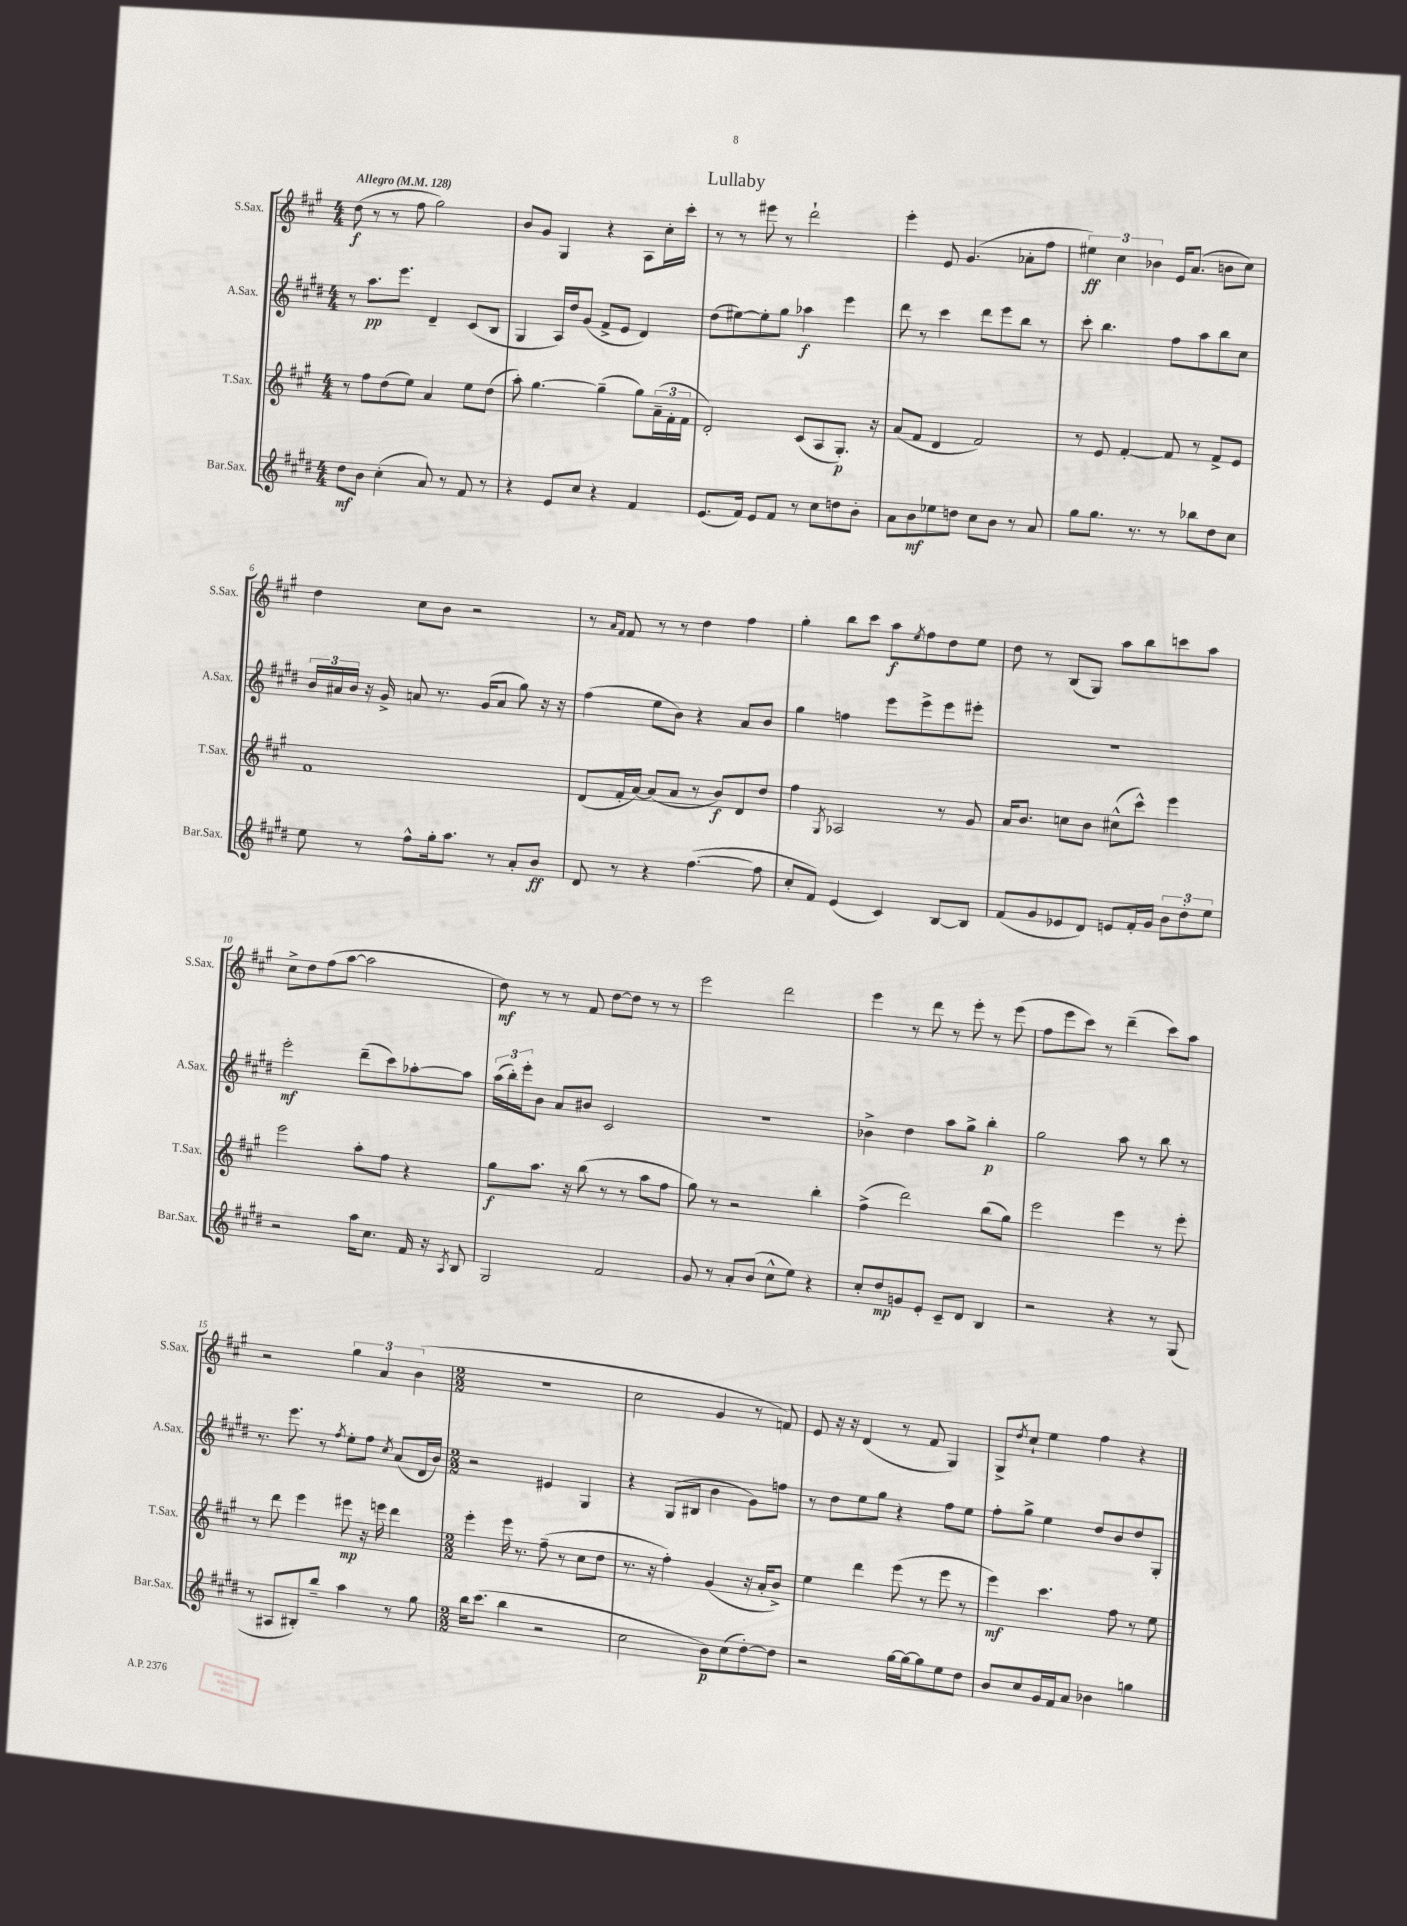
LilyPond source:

\header { title = "Lullaby" }
<<
\new StaffGroup <<
\new Staff = "s0" \with { instrumentName = "S.Sax." shortInstrumentName = "S.Sax." } {
    \clef treble \key a \major \numericTimeSignature \time 4/4 \tempo "Allegro" 4 = 128
    d''8\f( r8 r8 fis''8 gis''2) |
    b'8 gis'8 gis4 r4 a8 cis''16-. cis'''16-. |
    r8 r8 eis'''8 r8 d'''2-! |
    e'''4-. e'8 gis'4.( aes'8-. fis''8 |
    \tuplet 3/2 { eis''4\ff) cis''4 bes'4 } e'16 a'8.( b'8 cis''8) |
    d''4 cis''8 b'8 r2 |
    r8 \grace { a'16 fis'16 } fis'8 r8 r8 d''4 fis''4 |
    gis''4-. b''8 cis'''8 a''8\f \acciaccatura { e''8 } fis''8 d''8 e''8 |
    d''8 r8 b8( gis8) a''8 b''8 c'''8 a''8 |
    cis''8-> d''8 fis''8( a''8~ a''2 |
    d''8\mf) r8 r8 fis'8 d''8~ d''8 r8 r8 |
    e'''2 d'''2 |
    e'''4 r8 d'''8 r8 e'''8-. r8 e'''8( |
    fis''8 e'''8 cis'''8) r8 d'''4--( cis'''8) a''8 |
    r2 \tuplet 3/2 { gis''4 a'4 b'4( } |
    \numericTimeSignature \time 2/2 r1 |
    cis''2 gis'4 r8 f'8) |
    e'8 r16 r16 d'4( r8 fis'8 gis4) |
    gis8-> \acciaccatura { d''8 } cis''8-! e''4 fis''4 r4 \bar "|." |
}
\new Staff = "s1" \with { instrumentName = "A.Sax." shortInstrumentName = "A.Sax." } {
    \clef treble \key e \major \numericTimeSignature \time 4/4
    r8 a''8.\pp e'''8. dis'4-- cis'8( b8 |
    gis4 a16) dis''16 gis'8( fis'8-> e'8 dis'4) |
    dis''8( eis''8~) eis''8-. gis''8 aes''4\f e'''4 |
    dis'''8 r8 cis'''4 dis'''8 e'''8 b''8 r8 |
    cis'''8-. b''4. fis''8 a''8 b''8 cis''8 |
    \tuplet 3/2 { b'16 ais'16 b'16 } r16 gis'16-> a'8 r8. gis'16( a'8 gis''8) r16 r16 |
    fis''4( e''8 b'8) r4 a'8 b'8 |
    gis''4 f''4 e'''8 e'''8-> e'''8 eis'''8-. |
    R1 |
    e'''2-.\mf dis'''8--( cis'''8) aes''8~-. aes''8 |
    \tuplet 3/2 { a''16( b''16-.) e'''16-. } b'8 a'8 bis'8 cis'2 |
    R1 |
    bes'4-> dis''4 a''8 gis''8-> b''4-.\p |
    gis''2 a''8 r8 b''8 r8 |
    r8. e'''8. r8 \acciaccatura { fis''8 } e''8-. fis''8 \acciaccatura { cis''8 } a'8( dis'16 b'16) |
    \numericTimeSignature \time 2/2 r2 eis'4 gis4 |
    r4 gis8( bis8 b'4 gis'8) f''8 |
    r8 dis''8 e''8 gis''8 r4 fis''8 e''8 |
    fis''8-. gis''8-> e''4 dis''8 b'8 dis''8 gis8-. \bar "|." |
}
\new Staff = "s2" \with { instrumentName = "T.Sax." shortInstrumentName = "T.Sax." } {
    \clef treble \key a \major \numericTimeSignature \time 4/4
    r8 fis''8 d''8( e''8) a'4 e''8 d''8( |
    a''8-.) gis''4.~ gis''4--( gis''8) \tuplet 3/2 { a'16--( fis'16-. fis'16 } |
    d'2-.) cis'8( a8 gis8.-.\p) r16 |
    a'8( fis'8 d'4 fis'2) |
    r8 e'8 fis'4~-. fis'8 r8 fis'8-> e'8 |
    fis'1 |
    d'8( fis'16-. a'16~) a'8( a'8 r8 b'8\f) d'8 d''8 |
    fis''4 \acciaccatura { gis8 } aes2 r8 gis'8 |
    a'16 b'8. c''8 b'8 cis''8-^( cis'''8-^) e'''4 |
    e'''2 a''8-. fis''8 r4 |
    gis''8\f a''8. r16 b''8( r8 r8 a''8 fis''8 |
    gis''8) r8 r2 b''4-. |
    fis''4->( d'''2) b''8( gis''8) |
    e'''2 e'''4 r8 e'''8-. |
    r8 d'''8 e'''4 eis'''8\mp r16 e'''16 d'''4 |
    \numericTimeSignature \time 2/2 e'''4-. e'''16 r8. fis''8--( r8 cis''8 d''8 |
    r8. r16 fis''4-.) gis'4( r16 a'16-. b'8->) |
    e''4 d'''4 e'''8( r8 e'''8 r8 |
    e'''4\mf) cis'''4. fis''8 r8 e''8 \bar "|." |
}
\new Staff = "s3" \with { instrumentName = "Bar.Sax." shortInstrumentName = "Bar.Sax." } {
    \clef treble \key e \major \numericTimeSignature \time 4/4
    dis''8\mf b'8 cis''4-.( a'8) r8 fis'8 r8 |
    r4 e'8 cis''8 r4 fis'4 |
    e'8.( fis'16) e'8 fis'8 r8 cis''8 d''8 b'8-. |
    a'8 b'8\mf ees''8 d''8 cis''8 b'8 r8 a'8 |
    gis''8 gis''8. r8. r8 bes''8 dis''8 cis''8 |
    e''8 r8 fis''8-^ gis''16-. a''8. r8 a'8-. b'8\ff |
    dis'8 r8 r4 fis''4.~( fis''8 |
    cis''8-. fis'8) e'4( cis'4) b8~ b8 |
    fis'8( gis'8 ees'8 dis'8) e'8 fis'16-. gis'16 \tuplet 3/2 { b'8 dis''8-. e''8 } |
    r2 a''16 cis''8. fis'16 r16 \acciaccatura { a8 } b8 |
    gis2 fis'2 |
    gis'8 r8 a'8-. b'8( cis''8-^ e''8) r4 |
    cis''8-. dis''8\mp g'8 e'8-. cis'8-- dis'8 b4 |
    r2 r4 r8 gis8( |
    r8 ais8 bis8-.) b''8-- a''4 r8 gis''8 |
    \numericTimeSignature \time 2/2 b''16 cis'''8.( b''4 r2 |
    cis''2 b'8\p) cis''8( dis''8~-.) dis''8 |
    r2 gis''16~ gis''16~ gis''8 e''8 dis''8 |
    b'8 cis''8 gis'16 fis'16 a'8 bes'4 g''4 \bar "|." |
}
>>
>>
